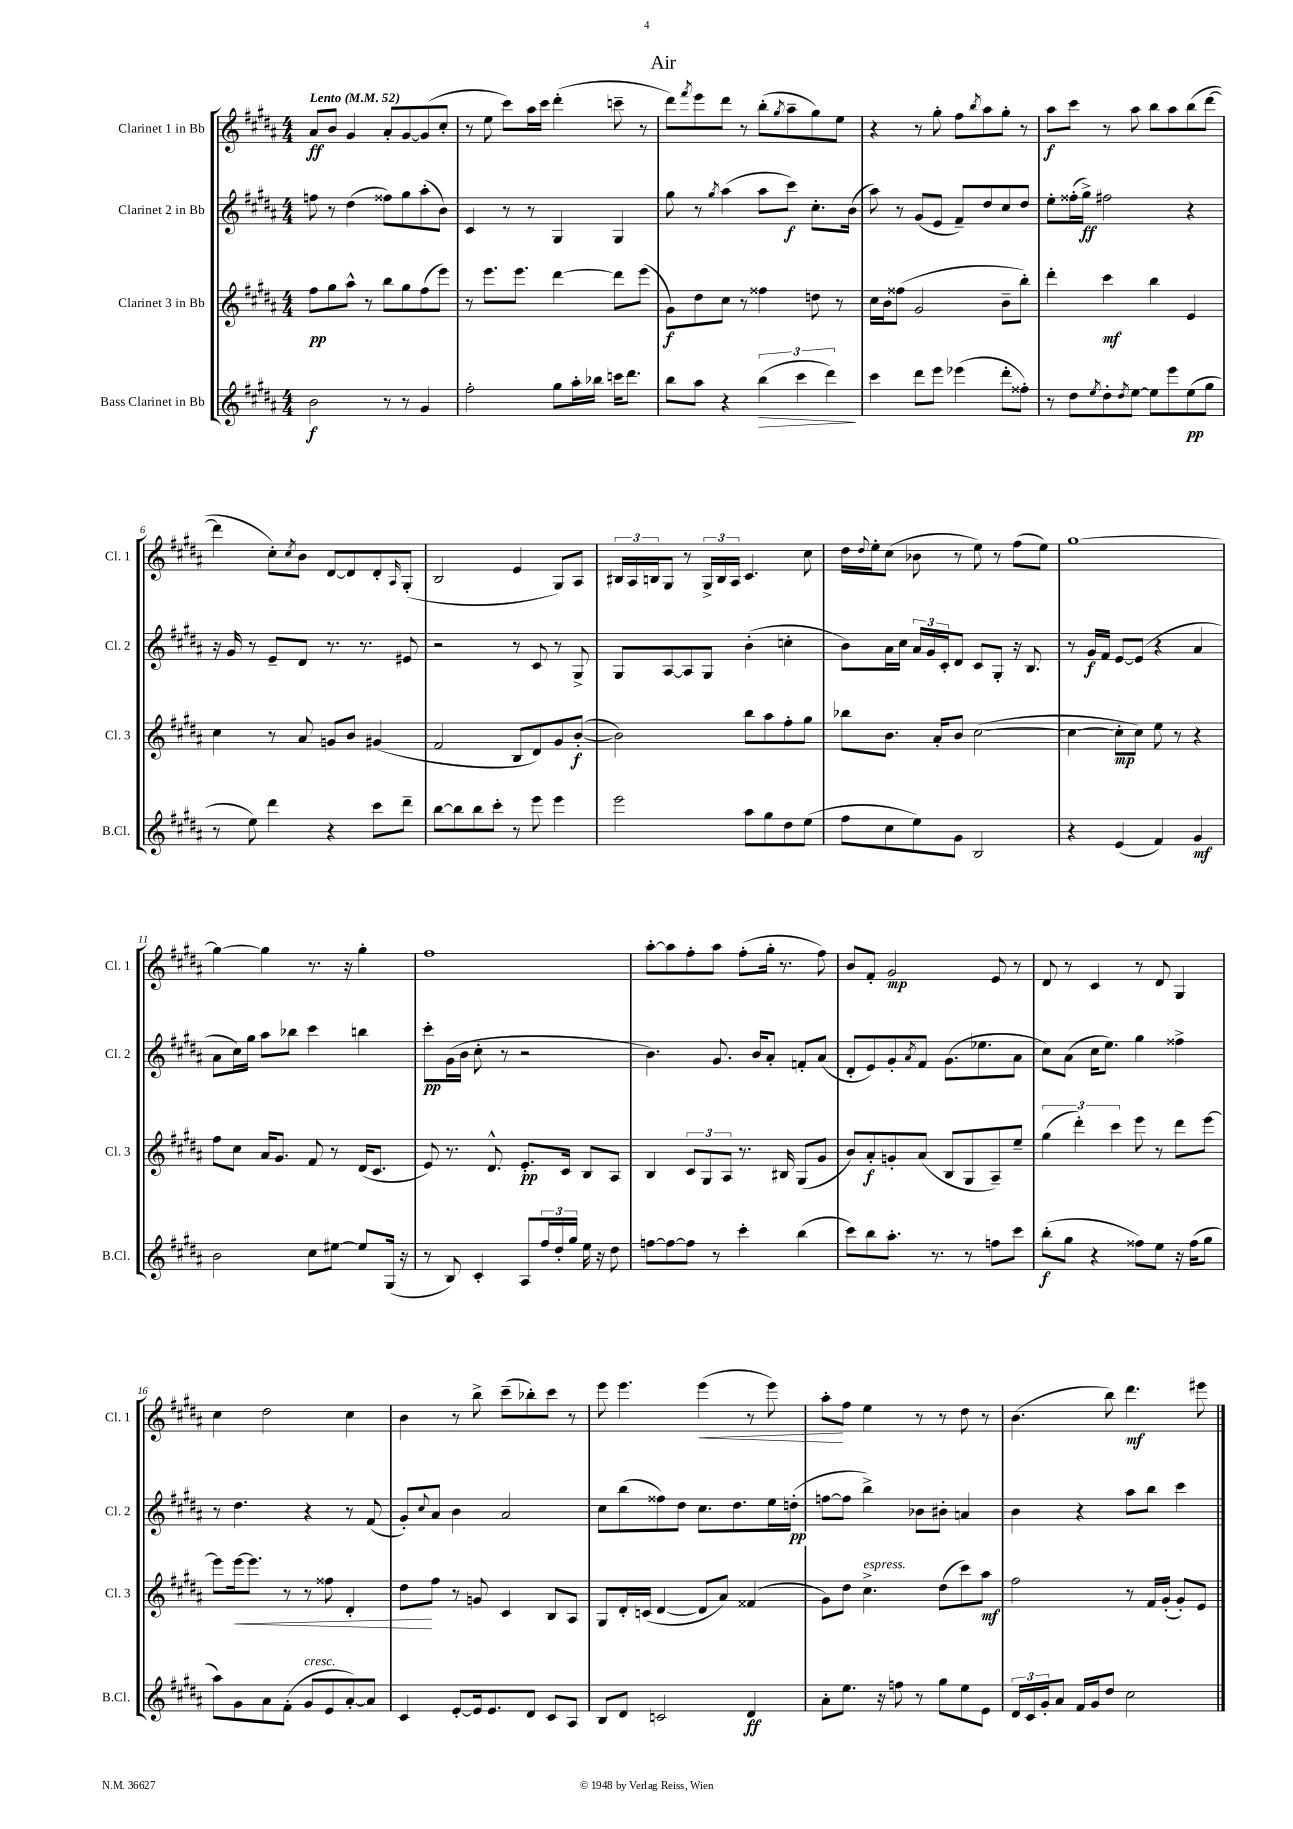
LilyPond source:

\header { title = "Air" }
<<
\new StaffGroup <<
\new Staff = "s0" \with { instrumentName = "Clarinet 1 in Bb" shortInstrumentName = "Cl. 1" } {
    \clef treble \key b \major \numericTimeSignature \time 4/4 \tempo "Lento" 4 = 52
    ais'8\ff b'8 gis'4 ais'8-. gis'8~ gis'8( cis''8-. |
    r8 e''8 cis'''8) ais''16 cis'''16 dis'''4-.( c'''8-- r8 |
    dis'''8) \acciaccatura { fis'''8 } e'''8 dis'''8 r8 b''8-.( \acciaccatura { gis''8 } ais''8-- gis''8) e''8 |
    r4 r8 gis''8-. fis''8 \acciaccatura { b''8 } ais''8 gis''8-. r8 |
    ais''8\f cis'''8 r8 ais''8 b''8 ais''8 b''8( dis'''8~ |
    dis'''4 cis''8-.) \acciaccatura { cis''8 } b'8 dis'8~ dis'8 dis'8-. \grace { ais16 } gis8-.( |
    b2 e'4 gis8) ais8 |
    \tuplet 3/2 { bis16 ais16 b16 } gis8 r8 \tuplet 3/2 { gis16-> b16 ais16 } cis'4. cis''8 |
    dis''16 \appoggiatura { dis''8 } e''16-. cis''8( bes'8 r8 e''8) r8 fis''8( e''8) |
    gis''1~ |
    gis''4~ gis''4 r8. r16 gis''4-. |
    fis''1 |
    ais''8~-. ais''8 fis''8-. ais''8 fis''8-.( gis''16-. r8. fis''8) |
    b'8 fis'8-. gis'2\mp e'8 r8 |
    dis'8 r8 cis'4 r8 dis'8 gis4 |
    cis''4 dis''2 cis''4 |
    b'4 r8 b''8-> cis'''8--( bes''8-.) cis'''8 r8 |
    e'''8 e'''4. e'''4\<( r8 e'''8) |
    ais''8-.\! fis''8 e''4 r8 r8 dis''8 r8 |
    b'4.( b''8) dis'''4.\mf eis'''8 \bar "|." |
}
\new Staff = "s1" \with { instrumentName = "Clarinet 2 in Bb" shortInstrumentName = "Cl. 2" } {
    \clef treble \key b \major \numericTimeSignature \time 4/4
    f''8 r8 dis''4( fisis''8) gis''8 ais''8-.( b'8) |
    cis'4 r8 r8 gis4 gis4 |
    gis''8 r8 \acciaccatura { gis''8 } ais''4( ais''8 cis'''8\f) cis''8.-. b'16( |
    ais''8) r8 gis'8( e'8 fis'8--) dis''8 cis''8 dis''8 |
    e''8-. fisis''16-.( gis''16->\ff) fis''2 r4 |
    r16 gis'16 r8 e'8-- dis'8 r8. r8. eis'8 |
    r2 r8 cis'8 r8 gis8-> |
    gis8 ais8~ ais8 gis8 b'4-.( c''4-. |
    b'8) ais'16 cis''16 \tuplet 3/2 { ais'16 gis'16 cis'16-. } dis'8 cis'8 gis8-. r16 b8. |
    r8 gis'16\f fis'16 e'8~ e'8( r4 ais'4 |
    ais'8 cis''16) gis''16 ais''8 bes''8 cis'''4 b''4 |
    cis'''8-.\pp gis'16( b'16 cis''8-. r8 r2 |
    b'4.) gis'8. b'16 ais'8-. f'8-. ais'8( |
    dis'8-. e'8) gis'8-. \acciaccatura { ais'8 } fis'8 gis'8.( ees''8. ais'8 |
    cis''8) ais'8( cis''16 e''8.) gis''4 fisis''4-> |
    r8 dis''4. r4 r8 fis'8( |
    gis'8-.) \appoggiatura { cis''8 } ais'8 b'4 ais'2 |
    cis''8 b''8( fisis''8) dis''8 cis''8. dis''8. e''16 d''16-.\pp( |
    f''8~ f''8 b''4->) bes'8 bis'8-. a'4 |
    b'4 r4 ais''8 b''8 cis'''4 \bar "|." |
}
\new Staff = "s2" \with { instrumentName = "Clarinet 3 in Bb" shortInstrumentName = "Cl. 3" } {
    \clef treble \key b \major \numericTimeSignature \time 4/4
    fis''8\pp gis''8 ais''8-^ r8 b''8 gis''8 fis''8( e'''8) |
    r8 e'''8. e'''8. dis'''4~ dis'''8 e'''8( |
    gis'8\f) dis''8 cis''8 r8 fisis''4 d''8 r8 |
    cis''16 b'16 fisis''8( gis'2 b'8-- b''8-.) |
    dis'''4-. cis'''4\mf b''4 e'4 |
    cis''4 r8 ais'8 g'8 b'8 gis'4( |
    fis'2 b8 dis'8) gis'8 b'8~-.\f( |
    b'2) b''8 ais''8 fis''8-. gis''8 |
    bes''8 b'8. ais'16-. b'8 cis''2~( |
    cis''4~ cis''8-.\mp cis''8) e''8 r8 r4 |
    fis''8 cis''8 ais'16 gis'8. fis'8 r8 dis'16( cis'8. |
    e'8) r8. dis'8.-^ e'8.-.\pp cis'16 b8 ais8 |
    b4 \tuplet 3/2 { cis'8 gis8 ais8 } r8. bis16 gis8( gis'8 |
    b'8) ais'8-.\f g'8-. ais'8( b8 gis8 ais8--) e''8-- |
    \tuplet 3/2 { gis''4( dis'''4-.) cis'''4 } e'''8 r8 dis'''8 e'''8~ |
    e'''8 e'''16~\< e'''8. r8 r8 fisis''8 dis'4-. |
    dis''8\! fis''8 r8 g'8 cis'4 b8 ais8 |
    gis8 dis'16-. c'16( dis'4~ dis'8 ais'8) fisis'4( |
    gis'8) dis''8 cis''4.->^\markup { \italic "espress." } dis''8( cis'''8) ais''8\mf |
    fis''2 r8 fis'16 gis'16-.( gis'8-.) e'8 \bar "|." |
}
\new Staff = "s3" \with { instrumentName = "Bass Clarinet in Bb" shortInstrumentName = "B.Cl." } {
    \clef treble \key b \major \numericTimeSignature \time 4/4
    b'2\f r8 r8 gis'4 |
    fis''2-. gis''8 ais''16-. bes''16 c'''16 dis'''8. |
    b''8 ais''8 r4 \tuplet 3/2 { b''4\>( cis'''4 dis'''4\!) } |
    cis'''4 dis'''8 e'''8 ees'''4( dis'''8-. fisis''8-.) |
    r8 dis''8 \acciaccatura { e''8 } dis''8-. \acciaccatura { dis''8 } e''8~ e''8 e'''8 e''8\pp( gis''8 |
    r8 e''8) dis'''4 r4 cis'''8 dis'''8-- |
    b''8~ b''8 b''8 cis'''8-. r8 e'''8 e'''4 |
    e'''2 ais''8 gis''8 dis''8 e''8( |
    fis''8 cis''8 e''8) gis'8 b2 |
    r4 e'4( fis'4) gis'4\mf |
    b'2 cis''8 eis''8~ eis''8 gis16( r16 |
    r8 b8) cis'4-. ais8 \tuplet 3/2 { fis''16 dis''16-. gis''16 } e''16 r16 dis''8 |
    f''8~ f''8~ f''8 r8 cis'''4-. b''4( |
    cis'''8) b''8 ais''8.-. r8. r8 f''8 cis'''8 |
    b''8-.\f( gis''8 r4 fisis''8) e''8 r16 fisis''16( gis''8 |
    ais''8) gis'8 ais'8 fis'8-.( gis'8^\markup { \italic "cresc." } e'8 ais'8~-.) ais'8 |
    cis'4 e'8~-. e'16 e'8. dis'8 cis'8 ais8 |
    b8 dis'8 c'2 dis'4\ff |
    ais'8-. e''8. r16 f''8 r8 gis''8 e''8 e'8 |
    \tuplet 3/2 { dis'16 cis'16 gis'16-. } ais'8 fis'16 gis'16 dis''8 cis''2 \bar "|." |
}
>>
>>
